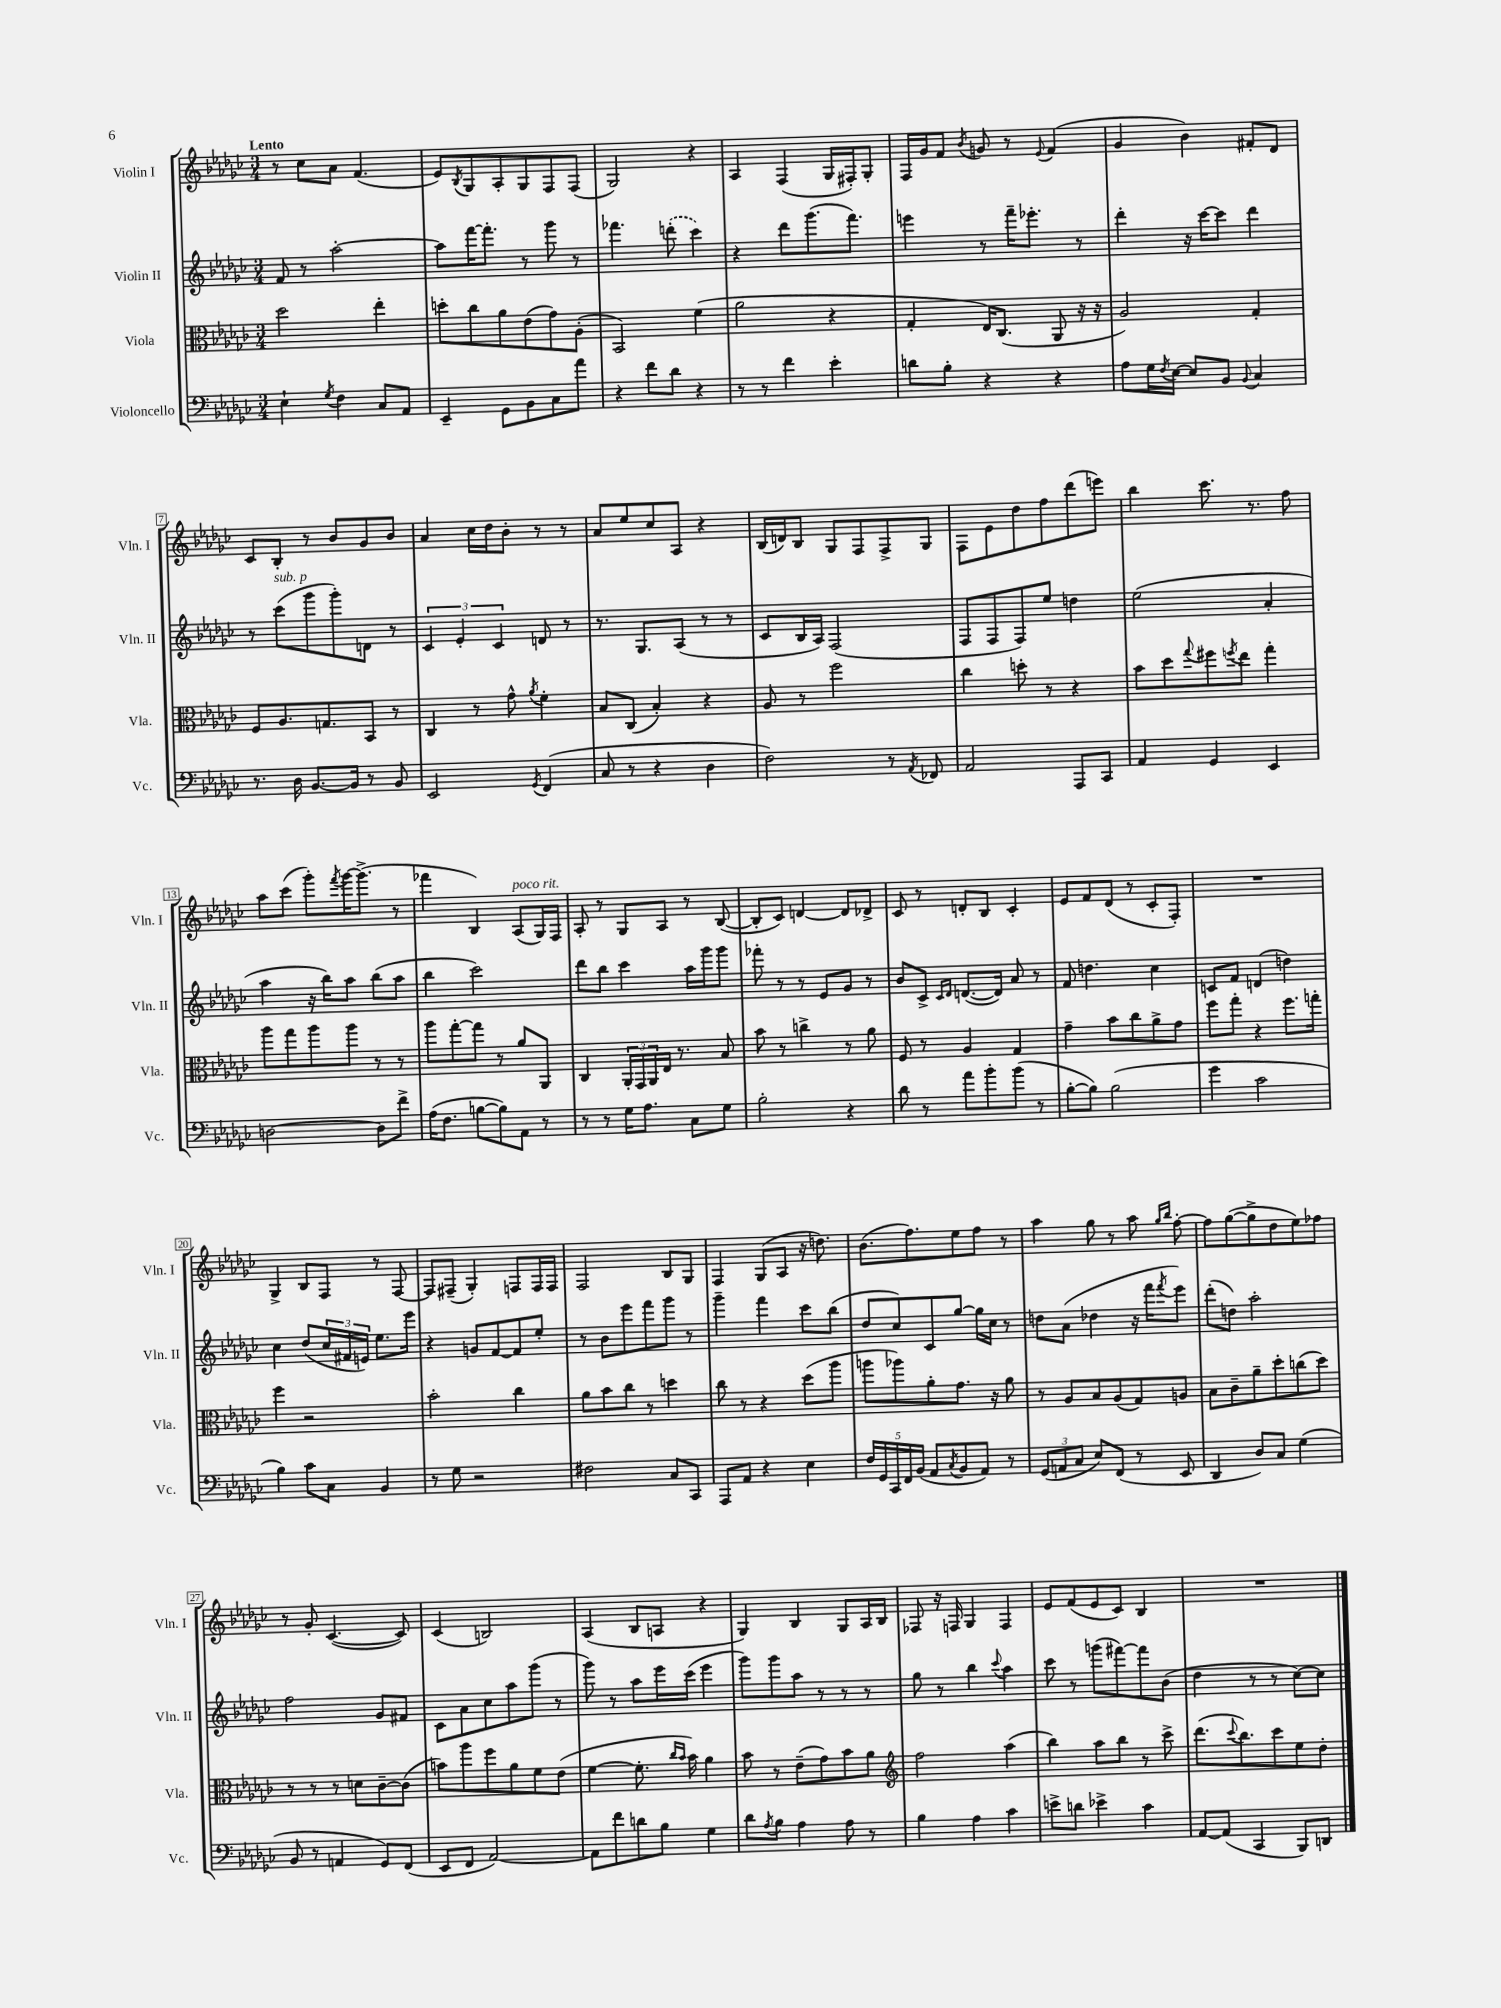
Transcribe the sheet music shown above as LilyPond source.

<<
\new StaffGroup <<
\new Staff = "s0" \with { instrumentName = "Violin I" shortInstrumentName = "Vln. I" } {
    \clef treble \key ges \major \numericTimeSignature \time 3/4 \tempo "Lento"
    r8 ces''8 aes'8 f'4.( |
    ees'8) \acciaccatura { bes8 } ges8 aes8-. ges8 f8 f8( |
    ges2) r4 |
    aes4 f4( ges16 fis16-.) ges8-. |
    f16 ges'16 f'8 \acciaccatura { bes'8 } g'8 r8 \appoggiatura { ees'8 } f'4( |
    ges'4 bes'4) fis'8-. des'8 |
    ces'8 bes8-. r8 bes'8 ges'8 bes'8 |
    aes'4 ces''16 des''16 bes'8-. r8 r8 |
    aes'8 ees''8 ces''8 aes8 r4 |
    bes16( d'16) bes8 ges8 f8 f8-> ges8 |
    f8 ees'8 des''8 f''8 des'''8( e'''8) |
    bes''4 ces'''8. r8. f''8 |
    aes''8 ces'''8( ges'''8-.) \acciaccatura { f'''8 } ges'''16~ ges'''8.->( r8 |
    fes'''4 bes4) aes8^\markup { \italic "poco rit." }( ges16) f16 |
    aes8-. r8 ges8 aes8 r8 bes8~( |
    bes8-. ces'8) d'4~ d'8 des'8-> |
    ces'8 r8 d'8-. bes8 ces'4-. |
    ees'8 f'8 des'8( r8 ces'8-. f8-.) |
    R2. |
    ges4-> bes8 f8 r8 f8~ |
    f8 fis8--( ges4-.) f8 f16 f16 |
    f2 bes8 ges8 |
    f4 ges8( aes8 r16 d''8.) |
    bes'8.( f''8.) ees''8 f''8 r8 |
    aes''4 ges''8 r8 aes''8 \grace { ges''16 bes''16 } f''8~-. |
    f''8 ges''8~( ges''8-> des''8 ees''8) fes''8 |
    r8 ges'8-. ces'4.~( ces'8) |
    ces'4( b2) |
    aes4( bes8 a8 r4 |
    ges4) bes4 ges8 aes16 bes16 |
    fes8 r16 f16 ges4 f4 |
    ees'8 f'8( ees'8 ces'8) bes4 |
    R2. \bar "|." |
}
\new Staff = "s1" \with { instrumentName = "Violin II" shortInstrumentName = "Vln. II" } {
    \clef treble \key ges \major \numericTimeSignature \time 3/4
    f'8 r8 aes''2~-. |
    aes''8 f'''16~ f'''8.-. r8 ges'''8 r8 |
    fes'''4. \once \slurDashed d'''8-.( ces'''4) |
    r4 des'''8 ges'''8.( f'''8.) |
    e'''4 r8 f'''16-- ees'''8.-. r8 |
    des'''4-. r16 ces'''16~ ces'''8 des'''4 |
    r8 ces'''8^\markup { \italic "sub. p" }( ges'''8 ges'''8-.) d'8 r8 |
    \tuplet 3/2 { ces'4 ees'4-. ces'4 } d'8 r8 |
    r8. ges8. aes8( r8 r8 |
    ces'8 bes16 aes16) f2( |
    f8 f8 f8) ees''8 d''4 |
    ees''2( aes'4-. |
    aes''4 r16 bes''16) aes''8 bes''8( aes''8 |
    bes''4 ces'''2) |
    des'''8 bes''8 ces'''4 aes''16 ges'''16 ges'''8 |
    fes'''8-. r8 r8 ees'8 ges'8 r8 |
    bes'8 ces'8-> \grace { ces'16 des'16 } d'8.~( d'16) aes'8 r8 |
    f'8 d''4. ces''4 |
    c'8 f'8 d'4( d''4) |
    ces''4 des''8( \tuplet 3/2 { ces''16 fis'16 e'16) } ees''8. ees'''16 |
    r4 g'8 f'8~ f'8 ees''8-. |
    r8 bes'8 ees'''8 f'''8 ges'''8 r8 |
    ges'''4-- f'''4 ces'''8 bes''8( |
    des''8 ces''8) ces'8 ges''8~ ges''16 ces''16 r8 |
    d''8 aes'8( des''4 r16 f'''16 \acciaccatura { f'''8 } ees'''8) |
    des'''8-.( d''8) aes''2-. |
    f''2 ges'8 fis'8 |
    ces'8 aes'8 ces''8 aes''8 ges'''8( r8 |
    ges'''8) r8 aes''8 ees'''16 ces'''16( ees'''4 |
    ges'''8) ges'''8 aes''8 r8 r8 r8 |
    ges''8 r8 bes''4 \appoggiatura { ces'''8 } aes''4 |
    ces'''8 r8 g'''8( fis'''8~) fis'''8 bes'8( |
    des''4 r8 r8 ces''8~) ces''8 \bar "|." |
}
\new Staff = "s2" \with { instrumentName = "Viola" shortInstrumentName = "Vla." } {
    \clef alto \key ges \major \numericTimeSignature \time 3/4
    des''2 ees''4-. |
    d''8-. ces''8 aes'8 ees'8( ges'8) aes8-.( |
    bes,2) f'4( |
    aes'2 r4 |
    ges4-. ees16) ces8.( aes,8 r16 r16 |
    aes2) ges4-. |
    f8 aes8. g8. bes,8 r8 |
    ces4 r8 ges'8-^ \acciaccatura { aes'8 } f'4-. |
    bes8 ces8( bes4-.) r4 |
    aes8 r8 f''2 |
    ces''4 d''8-. r8 r4 |
    bes'8 des''8 \appoggiatura { ges''8 } fis''8 \acciaccatura { f''8 } ees''8 ges''4-. |
    aes''8 ges''8 aes''8 aes''8 r8 r8 |
    aes''8 ges''8~-. ges''8 r8 aes'8 aes,8 |
    ces4 \tuplet 3/2 { aes,16-. ges,16 aes,16 } ees16 r8. bes8 |
    bes'8 r8 c''4-> r8 aes'8 |
    f8 r8 aes4 ges4 |
    ges'4-- bes'8 ces''8 aes'8-> ges'8 |
    f''8 ges''8-. r4 f''8. g''16-. |
    f''4 r2 |
    bes'2-. ces''4 |
    aes'8 bes'8 ces''8 r8 d''4 |
    ces''8 r8 r4 des''8( aes''8 |
    a''8 aes''8) aes'8-. ges'8. r16 aes'8 |
    r8 aes8 bes8 aes8( ges8) a8 |
    bes8 ces'8-- aes'8-- des''8-. c''8( des''8) |
    r8 r8 r8 d'8 ces'8~-- ces'8( |
    b'8) aes''8 f''8 aes'8 f'8 ees'8( |
    f'4~ f'8.-. \grace { ces''16 bes'16 } bes'16) aes'4 |
    bes'8 r8 ees'8--( ges'8) bes'8 aes'8 |
    \clef treble f''2 aes''4( |
    bes''4) aes''8 bes''8 r8 ces'''8-> |
    des'''8.( \appoggiatura { ces'''8 } bes''8.) ces'''8 ees''8 des''8-. \bar "|." |
}
\new Staff = "s3" \with { instrumentName = "Violoncello" shortInstrumentName = "Vc." } {
    \clef bass \key ges \major \numericTimeSignature \time 3/4
    ees4-! \acciaccatura { ges8 } f4 ces8 aes,8 |
    ees,4-- ges,8 bes,8 ces8 aes'8 |
    r4 f'8 des'8 r4 |
    r8 r8 f'4 ees'4-. |
    d'8 bes8-. r4 r4 |
    aes8 ges16 \acciaccatura { f8 } ees16~ ees8 bes,8 \appoggiatura { bes,8 } ces4 |
    r8. des16 bes,8.~ bes,16 r8 bes,8 |
    ees,2 \acciaccatura { ges,8 } f,4( |
    ces8 r8 r4 des4 |
    f2) r8 \acciaccatura { aes,8 } fes,8 |
    aes,2 aes,,8 ces,8 |
    aes,4 ges,4 ees,4 |
    d2~ d8 f'8-> |
    aes16( f8. b8~ b8) aes,8 r8 |
    r8 r8 ges16 aes8. ces8 ges8 |
    bes2-. r4 |
    des'8 r8 aes'8 bes'8-. bes'8( r8 |
    bes8~-. bes8) bes2( |
    ges'4 ces'2 |
    bes4) ces'8 ces8 bes,4 |
    r8 ges8 r2 |
    fis2 ces8 ces,8 |
    aes,,8 aes,8 r4 ees4 |
    \tuplet 5/4 { f16 ges,16 ces,16 f,16 bes,16( } aes,8 \acciaccatura { ces8 } bes,8 aes,8) r8 |
    \tuplet 3/2 { ges,8( a,8 ces8 } ees8) f,8( r8 ees,8 |
    des,4 des8) ces8 ges4( |
    bes,8 r8 a,4 ges,8) f,8( |
    ees,8 f,8 aes,2~) |
    aes,8 f'8 d'8 bes8 ges4 |
    des'8 \acciaccatura { aes8 } bes8 aes4 aes8 r8 |
    bes4 aes4 ces'4 |
    e'8-> d'8 ees'4-> ces'4 |
    aes,8~ aes,8( ces,4 bes,,8) d,8 \bar "|." |
}
>>
>>
\layout { \context { \Score \override BarNumber.stencil = #(make-stencil-boxer 0.1 0.3 ly:text-interface::print) } }
